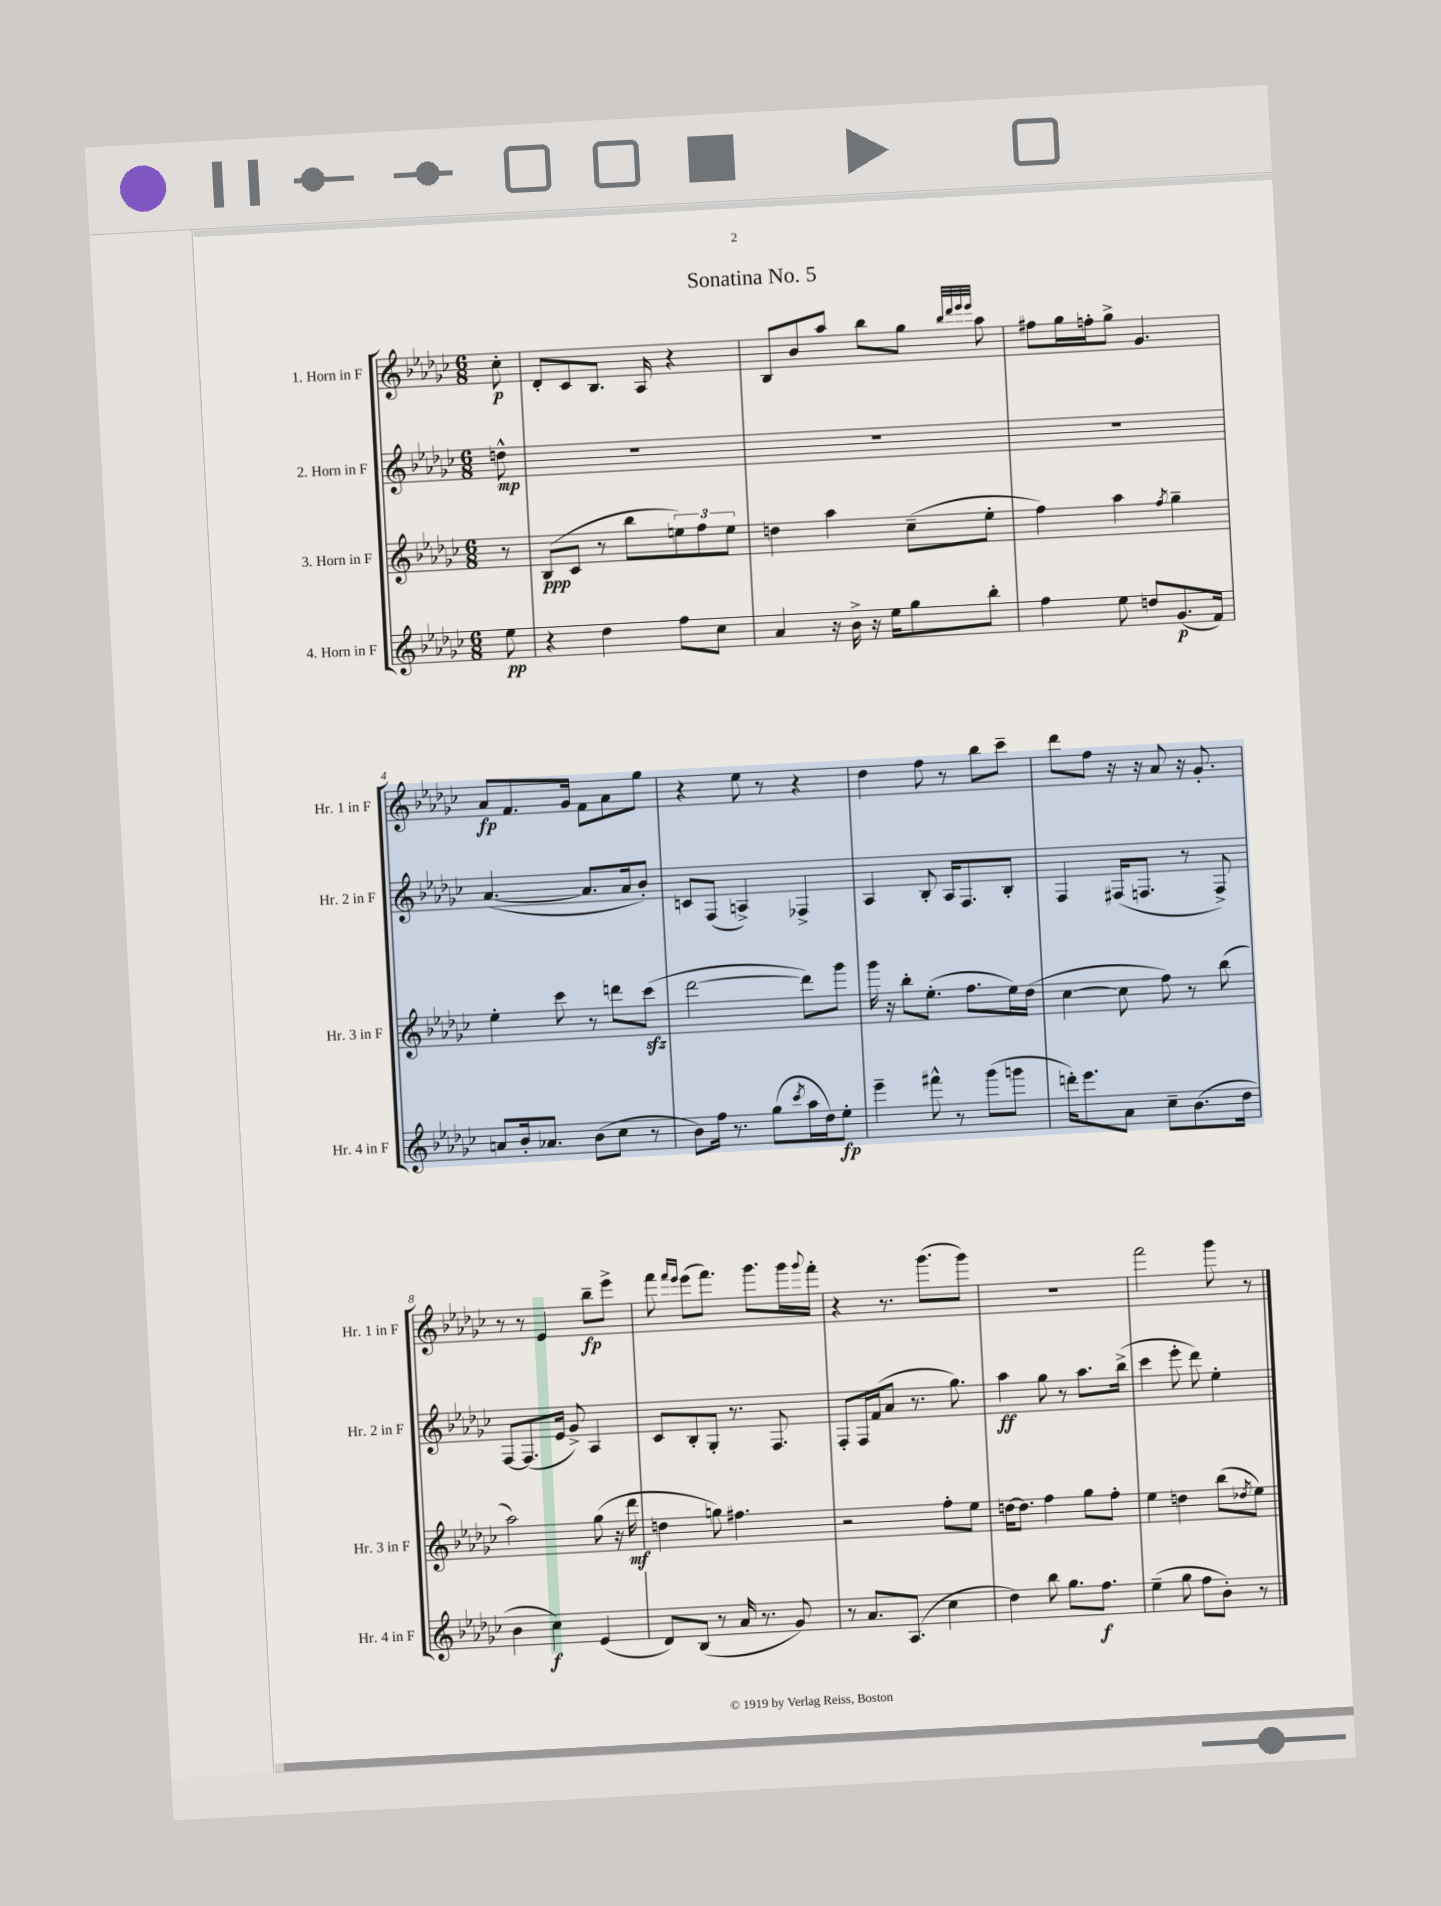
\header { title = "Sonatina No. 5" }
<<
\new StaffGroup <<
\new Staff = "s0" \with { instrumentName = "1. Horn in F" shortInstrumentName = "Hr. 1 in F" } {
    \clef treble \key ges \major \numericTimeSignature \time 6/8 \partial 8
    ces''8-.\p |
    des'8-. ces'8 bes8. aes16 r4 |
    bes8 bes'8 aes''8 bes''8 ges''8 \grace { bes''32 des'''32 ees'''32 ees'''32 } aes''8 |
    fis''8 ges''16 f''16-. ges''8-> ges'4. |
    aes'8\fp f'8. ges'16 f'8 aes'8 ges''8 |
    r4 ees''8 r8 r4 |
    des''4 f''8 r8 bes''8 ces'''8-- |
    des'''8 f''8 r16 r16 aes'8 r16 ges'8.-. |
    r8 r8 ees'4 bes''8--\fp ees'''8-> |
    f'''8 \grace { f'''16 ees'''16 } ees'''8( f'''8.) ges'''8. ges'''16 \appoggiatura { ges'''8 } f'''16-. |
    r4 r8. ges'''8.( ges'''8) |
    R2. |
    f'''2 ges'''8 r8 \bar "|." |
}
\new Staff = "s1" \with { instrumentName = "2. Horn in F" shortInstrumentName = "Hr. 2 in F" } {
    \clef treble \key ges \major \numericTimeSignature \time 6/8 \partial 8
    d''8-^\mp |
    R2. |
    R2. |
    R2. |
    aes'4.~( aes'8. aes'16 bes'8-.) |
    c'8 f8( a4->) fes4-> |
    aes4 bes8-. aes16 f8. bes8-. |
    f4 fis16( f8. r8 f8->) |
    f8~ f8.( ees'16 ges'8->) aes4 |
    ces'8 bes8-. ges8-. r8. f8. |
    f8-. f16 f'16( aes'8 r8. ges''8.) |
    aes''4\ff ges''8 r8 aes''8. bes''16->( |
    ces'''4 ees'''8-. des'''8) ees''4-. \bar "|." |
}
\new Staff = "s2" \with { instrumentName = "3. Horn in F" shortInstrumentName = "Hr. 3 in F" } {
    \clef treble \key ges \major \numericTimeSignature \time 6/8 \partial 8
    r8 |
    bes8\ppp( ces'8 r8 bes''8 \tuplet 3/2 { e''8) f''8 e''8 } |
    d''4 aes''4 ces''8--( ees''8-. |
    f''4) aes''4 \acciaccatura { f''8 } ges''4-- |
    ees''4-. ces'''8 r8 d'''8 ces'''8\sfz( |
    des'''2~ des'''8) ges'''8 |
    ges'''16 r16 bes''8-. ees''8.-.( f''8. ees''16) des''16( |
    ces''4~ ces''8 f''8) r8 bes''8( |
    aes''2) ges''8( r16 des'''16\mf |
    d''4 g''8) fis''4. |
    r2 f''8-. ees''8 |
    d''16~ d''8. f''4 ges''8 f''8-. |
    ees''4 d''4 bes''8( \acciaccatura { des''8 } ees''8) \bar "|." |
}
\new Staff = "s3" \with { instrumentName = "4. Horn in F" shortInstrumentName = "Hr. 4 in F" } {
    \clef treble \key ges \major \numericTimeSignature \time 6/8 \partial 8
    ees''8\pp |
    r4 des''4 f''8 ces''8 |
    aes'4 r16 bes'16-> r16 ees''16 ges''8 bes''8-. |
    f''4 ees''8 d''8 ges'8.\p( f'16) |
    a'8 bes'16-. aes'8. bes'8( ces''8 r8 |
    bes'8) f''16 r8. ges''8( \acciaccatura { ces'''8 } aes''16 des''16) ees''8-.\fp |
    ees'''4-- fis'''8-^ r8 ges'''8( g'''8 |
    d'''16-.) ees'''8. aes'8 ces''8-- bes'8.( des''16 |
    bes'4 ces''4\f) ees'4( |
    des'8) bes8( r8 aes'16 r8. ges'8) |
    r8 aes'8. aes8.( ces''4 |
    des''4) bes''8 ges''8. f''8.\f |
    ees''4--( ges''8 f''8 bes'8-.) r8 \bar "|." |
}
>>
>>
